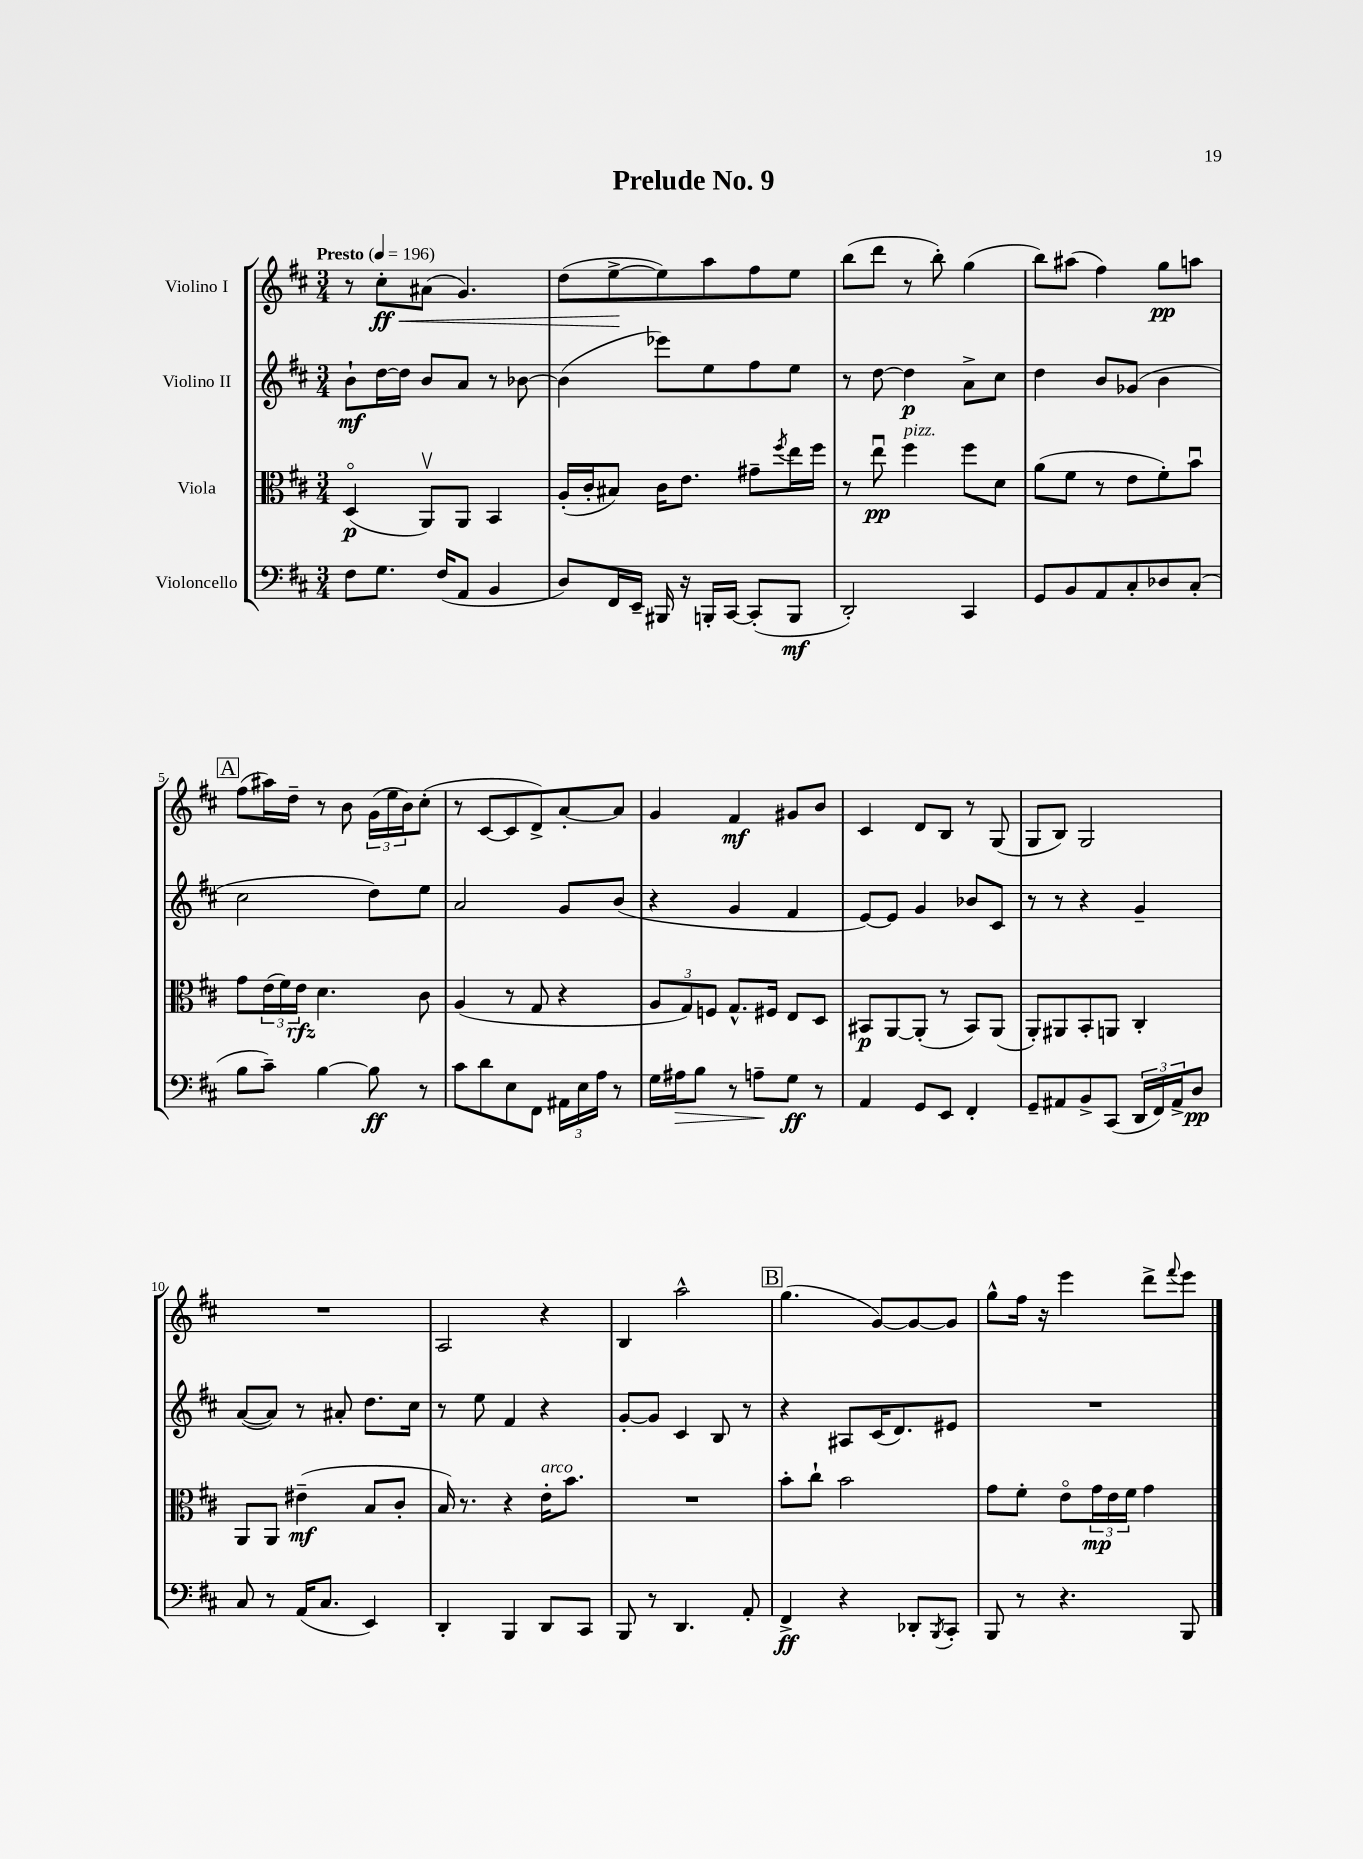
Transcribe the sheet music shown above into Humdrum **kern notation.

**kern	**dynam	**kern	**dynam	**kern	**dynam	**kern	**dynam
*part4	*part4	*part3	*part3	*part2	*part2	*part1	*part1
*staff4	*staff4	*staff3	*staff3	*staff2	*staff2	*staff1	*staff1
*I"Violoncello	*	*I"Viola	*	*I"Violino II	*	*I"Violino I	*
*clefF4	*	*clefC3	*	*clefG2	*	*clefG2	*
*k[f#c#]	*	*k[f#c#]	*	*k[f#c#]	*	*k[f#c#]	*
*M3/4	*	*M3/4	*	*M3/4	*	*M3/4	*
*MM196	*	*MM196	*	*MM196	*	*MM196	*
=1	=1	=1	=1	=1	=1	=1	=1
!	!	!	!	!	!	!LO:TX:a:B:t=Presto	!
8F#\L	.	(4D/	p	8b`\L	mf	8r	.
!	!	!	!	!	!	!	!LO:HP:b
8.G\J	.	.	.	[16dd\L	.	8cc#'\L	< ff
.	.	.	.	16dd\JJ]	.	.	.
.	.	8AAv/L)	.	8b/L	.	(8a#X\J	.
(16F#/KL	.	.	.	.	.	.	.
8AA/J	.	8AA/J	.	8a/J	.	4.g/)	.
4BB/	.	4BB/	.	8r	.	.	.
.	.	.	.	[8b-X\	.	.	.
=2	=2	=2	=2	=2	=2	=2	=2
8D/L)	.	(16A'/LL	.	(4b-\]	.	(8dd\L	.
.	.	16c#'/J	.	.	.	.	.
16FF#/L	.	8B#X/J)	.	.	.	[8ee^\	.
16EE~/JJ	.	.	.	.	.	.	.
16BBB#X/	.	16c#\KL	.	8eee-X\L)	.	8ee\])	[
16r	.	8.e\J	.	.	.	.	.
16BBBn'/LL	.	.	.	8ee\	.	8aa\	.
[16CC#/JJ	.	.	.	.	.	.	.
(8CC#'/L]	.	8g#X~\L	.	8ff#\	.	8ff#\	.
.	.	8qff#/	.	.	.	.	.
8BBB/J	mf	16ee\L	.	8ee\J	.	8ee\J	.
.	.	16ff#\JJ	.	.	.	.	.
=3	=3	=3	=3	=3	=3	=3	=3
2DD'/)	.	8r	.	8r	.	(8bb\L	.
.	.	8eeu\	pp	[8dd\	.	8ddd\J	.
!	!	!LO:TX:a:i:t=pizz.	!	!	!	!	!
.	.	4ff#\	.	4dd\]	p	8r	.
.	.	.	.	.	.	8bb'\)	.
4CC#/	.	8ff#\L	.	8a^\L	.	(4gg\	.
.	.	8d\J	.	8cc#\J	.	.	.
=4	=4	=4	=4	=4	=4	=4	=4
8GG/L	.	(8a\L	.	4dd\	.	8bb\L)	.
8BB/	.	8f#\J	.	.	.	(8aa#X\J	.
8AA/	.	8r	.	8b/L	.	4ff#\)	.
8C#'/	.	8e\L	.	(8g-X/J	.	.	.
8D-X/	.	8f#'\)	.	4b\	.	8gg\L	pp
(8C#'/J	.	8bu\J	.	.	.	8aan\J	.
!!LO:LB:g=z
!!LO:REH:place=s1:t=A
=5	=5	=5	=5	=5	=5	=5	=5
8B\L	.	8g\L	.	2cc#\	.	(8ff#\L	.
8c#~\J)	.	(24e\L	.	.	.	16aa#X\L)	.
.	.	24f#\)	.	.	.	.	.
.	.	.	.	.	.	16dd~\JJ	.
.	.	24e\JJ	rfz	.	.	.	.
[4B\	.	4.d\	.	.	.	8r	.
.	.	.	.	.	.	8b\	.
8B\]	ff	.	.	8dd\L)	.	(24g\LL	.
.	.	.	.	.	.	24ee\	.
.	.	.	.	.	.	24b\J)	.
8r	.	8c#\	.	8ee\J	.	(8cc#'\J	.
=6	=6	=6	=6	=6	=6	=6	=6
8c#\L	.	(4A/	.	2a/	.	8r	.
8d\	.	.	.	.	.	[8c#/L	.
8E\	.	8r	.	.	.	8c#/]	.
8FF#\J	.	8G/	.	.	.	8d^/)	.
24AA#X\LL	.	4r	.	8g/L	.	[8a'/	.
24E\	.	.	.	.	.	.	.
24A\JJ	.	.	.	.	.	.	.
8r	.	.	.	(8b/J	.	8a/J]	.
=7	=7	=7	=7	=7	=7	=7	=7
16G\LL	.	12A/L	.	4r	.	4g/	.
!	!LO:HP:b	!	!	!	!	!	!
16A#X\J	>	.	.	.	.	.	.
.	.	12G/)	.	.	.	.	.
8B\J	.	.	.	.	.	.	.
.	.	12Fn/J	.	.	.	.	.
8r	.	8.G^^/L	.	4g/	.	4f#/	mf
8An~\L	.	.	.	.	.	.	.
.	.	16F#X/Jk	.	.	.	.	.
8G\J	] ff	8E/L	.	4f#/	.	8g#X/L	.
8r	.	8D/J	.	.	.	8b/J	.
=8	=8	=8	=8	=8	=8	=8	=8
4AA/	.	8BB#X/L	p	[8e/L)	.	4c#/	.
.	.	[8AA/	.	8e/J]	.	.	.
8GG/L	.	(8AA'/J]	.	4g/	.	8d/L	.
8EE/J	.	8r	.	.	.	8B/J	.
4FF#'/	.	8BB#/L)	.	8b-X/L	.	8r	.
.	.	(8AA/J	.	8c#/J	.	(8G/	.
=9	=9	=9	=9	=9	=9	=9	=9
8GG~/L	.	8AA'/L)	.	8r	.	8G/L	.
8AA#X/	.	8AA#X/	.	8r	.	8B/J)	.
8BB^/	.	8BB'/	.	4r	.	2G/	.
(8CC#/J	.	8AAn/J	.	.	.	.	.
24DD/LL	.	4C#'/	.	4g~/	.	.	.
24FF#/)	.	.	.	.	.	.	.
24AA#^/J	.	.	.	.	.	.	.
8D/J	pp	.	.	.	.	.	.
!!LO:LB:g=z
=10	=10	=10	=10	=10	=10	=10	=10
8C#/	.	8AA/L	.	([8a/L	.	2.r	.
8r	.	8AA/J	.	8a/J])	.	.	.
(16AA/KL	.	(4e#X~\	mf	8r	.	.	.
8.C#/J	.	.	.	.	.	.	.
.	.	.	.	8a#X'/	.	.	.
4EE/)	.	8B/L	.	8.dd\L	.	.	.
.	.	8c#'/J	.	.	.	.	.
.	.	.	.	16cc#\Jk	.	.	.
=11	=11	=11	=11	=11	=11	=11	=11
4DD'/	.	16B/)	.	8r	.	2A/	.
.	.	8.r	.	.	.	.	.
.	.	.	.	8ee\	.	.	.
4BBB/	.	4r	.	4f#/	.	.	.
!	!	!LO:TX:a:i:t=arco	!	!	!	!	!
8DD/L	.	16e'\KL	.	4r	.	4r	.
.	.	8.b\J	.	.	.	.	.
8CC#/J	.	.	.	.	.	.	.
=12	=12	=12	=12	=12	=12	=12	=12
8BBB/	.	2.r	.	[8g'/L	.	4B/	.
8r	.	.	.	8g/J]	.	.	.
4.DD/	.	.	.	4c#/	.	2aa^^\	.
.	.	.	.	8B/	.	.	.
8AA'/	.	.	.	8r	.	.	.
!!LO:REH:place=s1:t=B
=13	=13	=13	=13	=13	=13	=13	=13
4FF#^/	ff	8b'\L	.	4r	.	(4.gg\	.
.	.	8cc#`\J	.	.	.	.	.
4r	.	2b\	.	8A#X/L	.	.	.
.	.	.	.	(16c#/K	.	[8g/L)	.
.	.	.	.	8.d/)	.	.	.
8DD-X'/L	.	.	.	.	.	8g/_	.
8qBBB/	.	.	.	.	.	.	.
8CC#'/J	.	.	.	8e#X/J	.	8g/J]	.
=14	=14	=14	=14	=14	=14	=14	=14
8BBB/	.	8g\L	.	2.r	.	8gg^^\L	.
8r	.	8f#'\J	.	.	.	16ff#\Jk	.
.	.	.	.	.	.	16r	.
4.r	.	8e\L	.	.	.	4eee\	.
.	.	24g\L	mp	.	.	.	.
.	.	24e\	.	.	.	.	.
.	.	24f#\JJ	.	.	.	.	.
.	.	4g\	.	.	.	8ddd^\L	.
.	.	.	.	.	.	8qqfff#/	.
8BBB/	.	.	.	.	.	8eee\J	.
==	==	==	==	==	==	==	==
*-	*-	*-	*-	*-	*-	*-	*-
